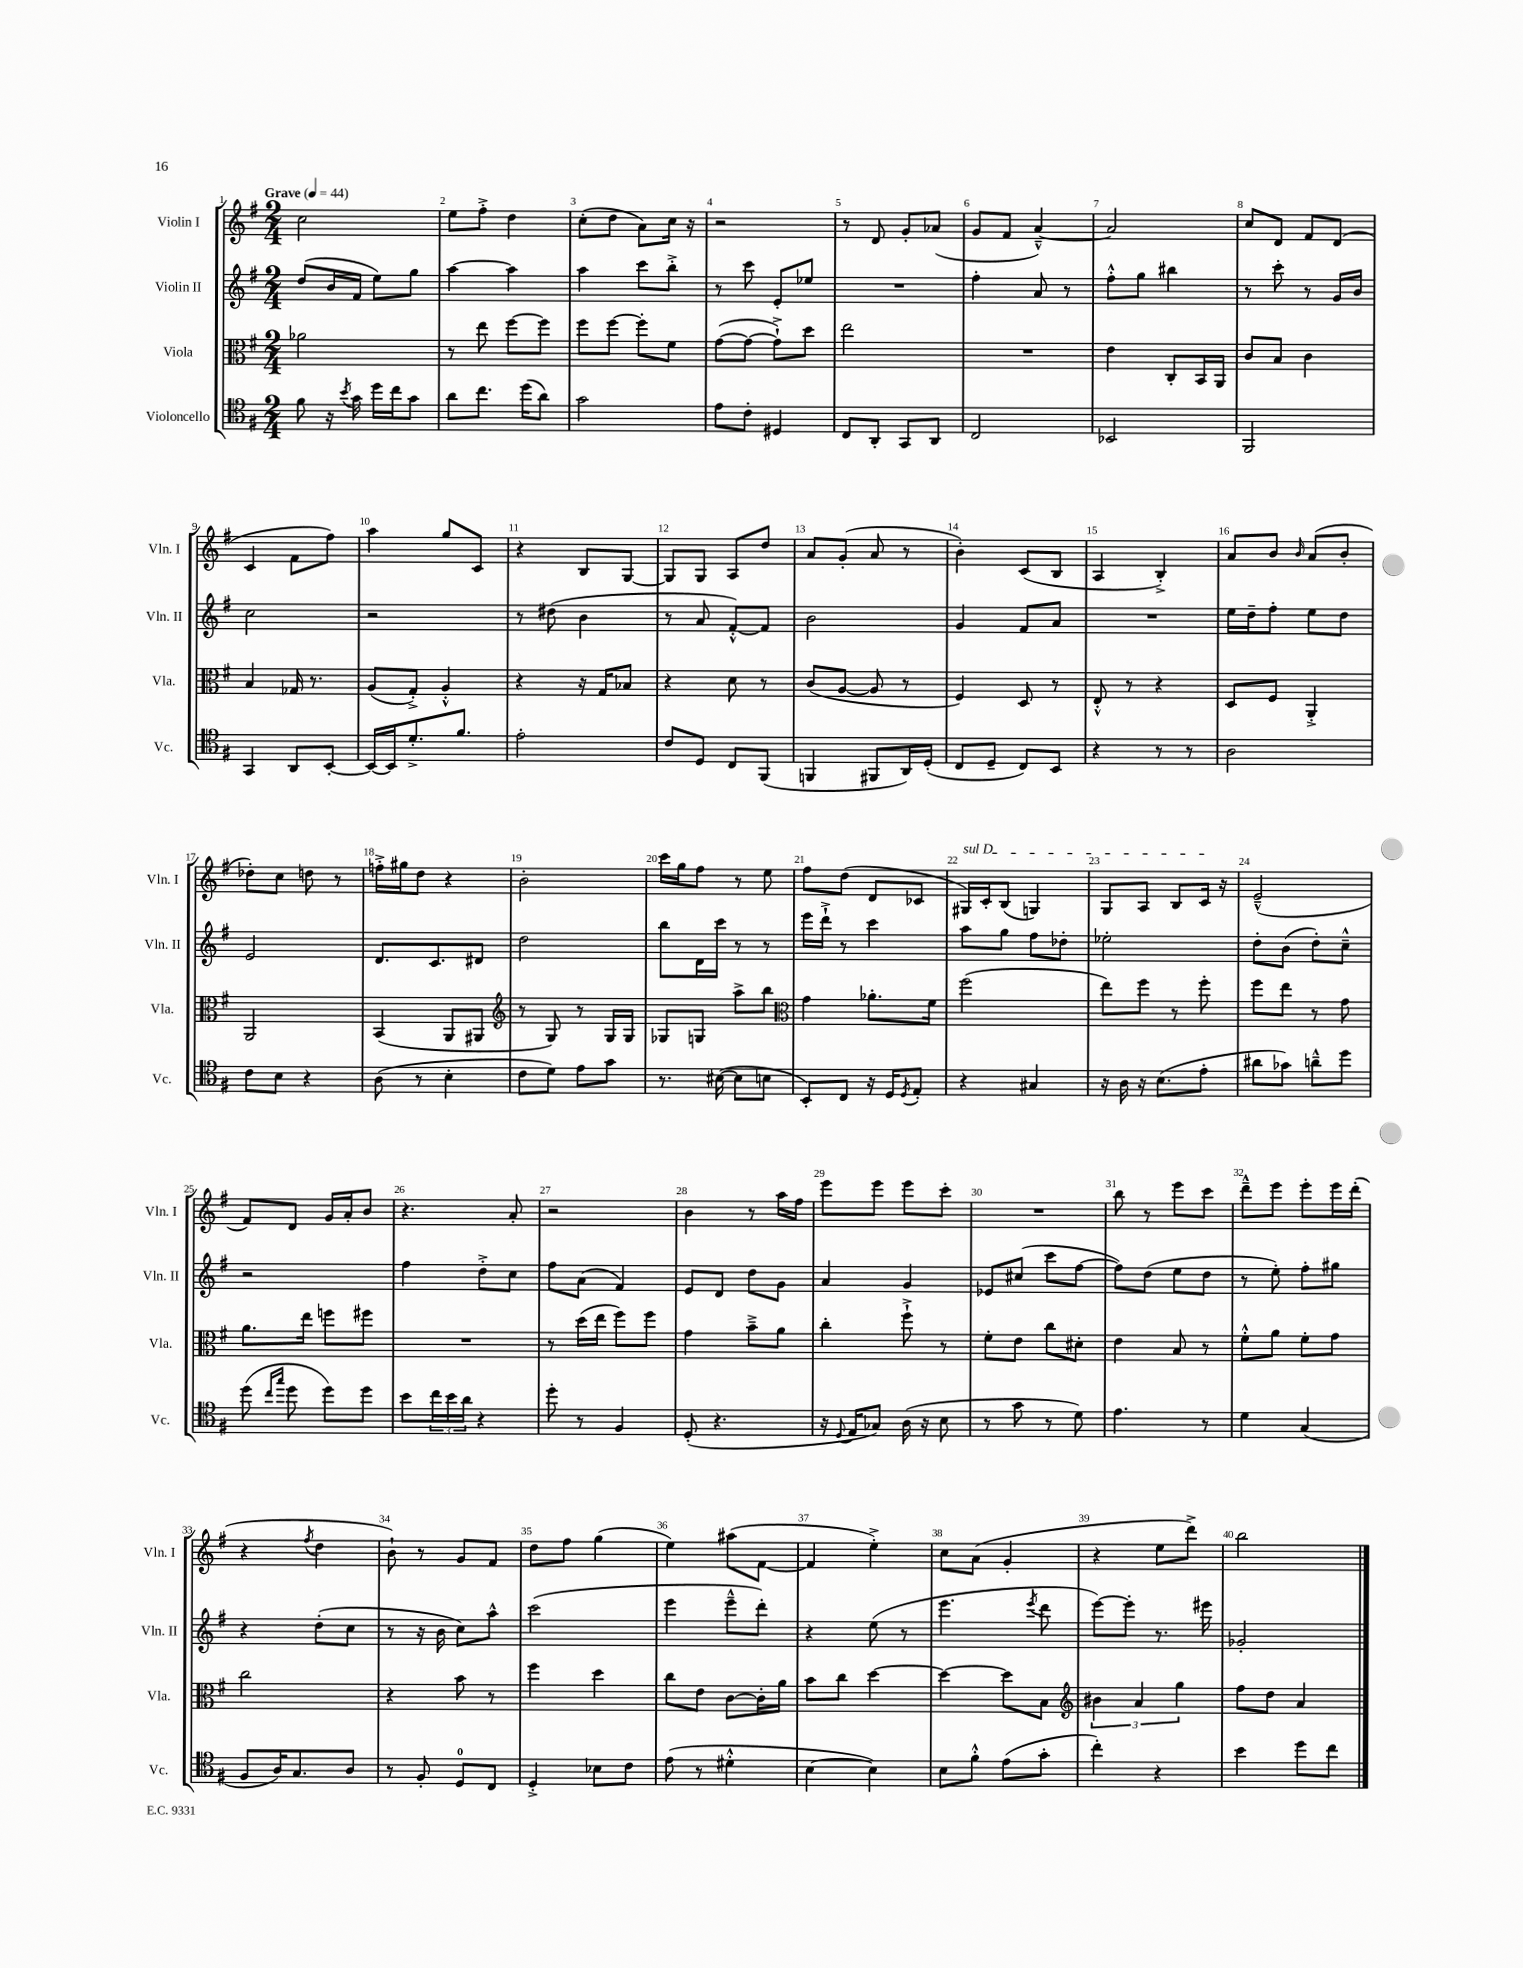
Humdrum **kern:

**kern	**kern	**kern	**kern
*part4	*part3	*part2	*part1
*staff4	*staff3	*staff2	*staff1
*I"Violoncello	*I"Viola	*I"Violin II	*I"Violin I
*I'Vc.	*I'Vla.	*I'Vln. II	*I'Vln. I
*clefC4	*clefC3	*clefG2	*clefG2
*k[f#]	*k[f#]	*k[f#]	*k[f#]
*M2/4	*M2/4	*M2/4	*M2/4
*MM44	*MM44	*MM44	*MM44
=1	=1	=1	=1
!	!	!	!LO:TX:a:B:t=Grave
8f#\	2a-X\	(8dd/L	2cc\
16r	.	16b/L	.
8qb/	.	.	.
16g\	.	16f#/JJ	.
16dd\LL	.	8ee\L)	.
16cc\J	.	.	.
8g\J	.	8gg\J	.
=2	=2	=2	=2
8a\L	8r	[4aa\	8ee\L
8.cc\J	8ee\	.	8ff#'^\J
.	[8ff#\L	4aa\]	4dd\
(16dd\KL	.	.	.
8a\J)	8ff#\J]	.	.
=3	=3	=3	=3
2g\	8ff#\L	4aa\	(8cc'\L
.	[8ff#\J	.	8dd\J
.	8ff#'\L]	8ccc\L	8a\L)
.	8f#\J	8bb'^\J	16cc\Jk
.	.	.	16r
=4	=4	=4	=4
8e\L	([8g\L	8r	2r
8c'\J	8g\J_	8ccc\	.
4D#X/	8g`^\L])	8e'/L	.
.	8dd\J	8ee-X/J	.
=5	=5	=5	=5
8C/L	2ee\	2r	8r
8AA'/J	.	.	8d/
8GG/L	.	.	8g'/L
8AA/J	.	.	(8a-X/J
=6	=6	=6	=6
2C/	2r	4ff#'\	8g/L
.	.	.	8f#/J
.	.	8a/	[4a~^^/)
.	.	8r	.
=7	=7	=7	=7
2BB-X/	4e\	8ff#'^^\L	2a/]
.	.	8gg\J	.
.	8C'/L	4bb#X\	.
.	16BB/L	.	.
.	16AA/JJ	.	.
=8	=8	=8	=8
2FF#/	8c/L	8r	8cc/L
.	8B/J	8ccc'\	8d/J
.	4c\	8r	8f#/L
.	.	16g/LL	(8d/J
.	.	16b/JJ	.
!!LO:LB:g=z
=9	=9	=9	=9
4GG/	4B/	2cc\	4c/
8AA/L	16G-X/	.	8f#\L
.	8.r	.	.
[8BB'/J	.	.	8ff#\J)
=10	=10	=10	=10
16BB/LL_	(8A/L	2r	4aa\
16BB/J]	.	.	.
8.d'^/	8G'^/J)	.	.
.	4A'^^/	.	8gg/L
8.f#/J	.	.	.
.	.	.	8c/J
=11	=11	=11	=11
2e'\	4r	8r	4r
.	.	(8dd#X\	.
.	16r	4b\	8B/L
.	16G/KL	.	.
.	8B-X/J	.	[8G/J
=12	=12	=12	=12
8c/L	4r	8r	8G/L]
8D/J	.	8a/	8G/J
8C/L	8d\	[8f#'^^/L)	8A/L
(8FF#/J	8r	8f#/J]	8dd/J
=13	=13	=13	=13
4FFn/	(8c/L	2b\	8a/L
.	[8A/J	.	(8g'/J
8FF#X/L	8A/]	.	8a/
16AA/L)	8r	.	8r
(16D'/JJ	.	.	.
=14	=14	=14	=14
8C/L	4F#/)	4g/	4b'\)
8D~/J	.	.	.
8C/L)	8D/	8f#/L	(8c/L
8BB/J	8r	8a/J	8B/J
=15	=15	=15	=15
4r	8E'^^/	2r	4A/
.	8r	.	.
8r	4r	.	4B'^/)
8r	.	.	.
=16	=16	=16	=16
2A\	8D/L	16ee\LL	8a/L
.	.	16dd~\J	.
.	8F#/J	8ff#'\J	8b/J
.	.	.	16qqb/
.	4AA'^/	8ee\L	(8a/L
.	.	8dd\J	8b'/J
!!LO:LB:g=z
=17	=17	=17	=17
8c\L	2AA/	2e/	8dd-X'\L)
8B\J	.	.	8cc\J
4r	.	.	8ddn\
.	.	.	8r
=18	=18	=18	=18
(8A\	(4BB/	8.d/L	16ffn'^\LL
.	.	.	16gg#X\J
8r	.	.	8dd\J
.	.	8.c/	.
4B'\	8AA/L	.	4r
.	8AA#X/J	8d#X/J	.
=19	=19	=19	=19
*	*clefG2	*	*
8c\L	8r	2dd\	2b'\
8d\J)	8G/)	.	.
8e\L	8r	.	.
8g\J	16G/LL	.	.
.	16G/JJ	.	.
=20	=20	=20	=20
8.r	8G-X/L	8bb\L	16ccc\LL
.	.	.	16gg\J
.	8Gn/J	16d\L	8ff#\J
([16B#X\	.	16ccc\JJ	.
8B#\L]	8aa^\L	8r	8r
8Bn\J	8bb\J	8r	8ee\
=21	=21	=21	=21
*	*clefC3	*	*
8BB'/L)	4g\	16eee\LL	8ff#\L
.	.	16ddd`^\JJ	.
8C/J	.	8r	(8dd\J
16r	8.a-X'\L	4ccc\	8d/L
16D/KL	.	.	.
8qD/	.	.	.
8E'/J	.	.	8c-X/J
.	16f#\Jk	.	.
=22	=22	=22	=22
!	!	!	!LO:TX:a:i:t=sul D
4r	(2ff#\	8aa\L	16G#X/LL)
.	.	.	16c'/J
.	.	8gg\J	(8B/J
4G#X/	.	8ff#\L	4Gn/)
.	.	8dd-X'\J	.
=23	=23	=23	=23
16r	8ee\L)	2ee-X'\	8G/L
16A\	.	.	.
16r	8ff#\J	.	8A/J
(8.B\L	.	.	.
.	8r	.	8B/L
8e'\J	8ff#'\	.	16c/Jk
.	.	.	16r
=24	=24	=24	=24
8a#X\L	8ff#\L	8dd'\L	(2e~^^/
8g-X\J)	8ee\J	(8b\J	.
8an~^^\L	8r	8dd'\L)	.
8dd\J	8g\	8cc~^^\J	.
!!LO:LB:g=z
=25	=25	=25	=25
(8dd\	8.a\L	2r	8f#/L)
16qqcc/LL	.	.	.
16qqgg/JJ	.	.	.
8dd\	.	.	8d/J
.	16ee\Jk	.	.
8dd\L)	8ffn\L	.	16g/LL
.	.	.	16a'/J
8dd\J	8ff#X\J	.	8b/J
=26	=26	=26	=26
8b\L	2r	4ff#\	4.r
24cc\L	.	.	.
24b\	.	.	.
24a\JJ	.	.	.
4r	.	8dd'^\L	.
.	.	8cc\J	8a'/
=27	=27	=27	=27
8dd'\	8r	8ff#\L	2r
8r	(16dd\LL	(8a\J	.
.	16ee\JJ	.	.
4F#/	8ff#\L)	4f#/)	.
.	8ff#\J	.	.
=28	=28	=28	=28
(8D'/	4g\	8e/L	4b\
4.r	.	8d/J	.
.	8b~^\L	8dd\L	8r
.	8a\J	8g\J	16aa\LL
.	.	.	16ff#\JJ
=29	=29	=29	=29
16r	4cc'\	4a/	8eee\L
8qqD/	.	.	.
16E/KL	.	.	.
8G-X/J)	.	.	8eee\J
(16A\	8ff#`^\	4g/	8eee\L
16r	.	.	.
8B\	8r	.	8ccc'\J
=30	=30	=30	=30
8r	8f#'\L	8e-X/L	2r
8g\	8e\J	(8cc#X/J	.
8r	8cc\L	8ccc\L	.
8d\)	8d#X'\J	[8ff#\J	.
=31	=31	=31	=31
4.e\	4e\	8ff#\L])	8bb\
.	.	(8dd\J	8r
.	8B/	8ee\L	8eee\L
8r	8r	8dd\J	8ccc\J
=32	=32	=32	=32
4d\	8f#'^^\L	8r	8ddd~^^\L
.	8a\J	8ee'\)	8eee\J
(4G/	8f#'\L	8ff#'\L	8eee'\L
.	8g\J	8gg#X\J	16eee\L
.	.	.	(16ddd'\JJ
!!LO:LB:g=z
=33	=33	=33	=33
8F#/L	2cc\	4r	4r
16A/K)	.	.	.
8.G/	.	.	.
.	.	.	8qff#/
.	.	(8dd'\L	4dd\
8A/J	.	8cc\J	.
=34	=34	=34	=34
8r	4r	8r	8b`\)
8F#'/	.	16r	8r
.	.	16b\	.
8D/L	8b\	8cc\L)	8g/L
8C/J	8r	8aa^^\J	8f#/J
=35	=35	=35	=35
4D'^/	4ff#\	(2ccc\	8dd\L
.	.	.	8ff#\J
8B-X\L	4dd\	.	(4gg\
8c\J	.	.	.
=36	=36	=36	=36
(8e\	8cc\L	4eee\	4ee\)
8r	8e\J	.	.
4d#X'^^\	[8c\L	8eee~^^\L	(8aa#X\L
.	16c'\L]	8ddd'\J)	[8f#\J
.	16a\JJ	.	.
=37	=37	=37	=37
[4B\	8b\L	4r	4f#/]
.	8cc\J	.	.
4B\])	[4dd\	(8ee\	4ee'^\)
.	.	8r	.
=38	=38	=38	=38
8B\L	4dd\_	4.eee\	8cc\L
8f#'^^\J	.	.	(8a\J
(8e\L	8dd\L]	.	4g'/
.	.	8qeee/	.
8g'\J	8B\J	8ddd\	.
=39	=39	=39	=39
*	*clefG2	*	*
4cc'\)	6b#X\	[8eee\L)	4r
.	.	8eee'\J]	.
.	6a/	.	.
4r	.	8.r	8ee\L
.	6gg\	.	.
.	.	.	8ddd^\J)
.	.	16eee#X\	.
=40	=40	=40	=40
4b\	8ff#\L	2g-X'/	2bb\
.	8dd\J	.	.
8dd\L	4a/	.	.
8cc\J	.	.	.
==	==	==	==
*-	*-	*-	*-
